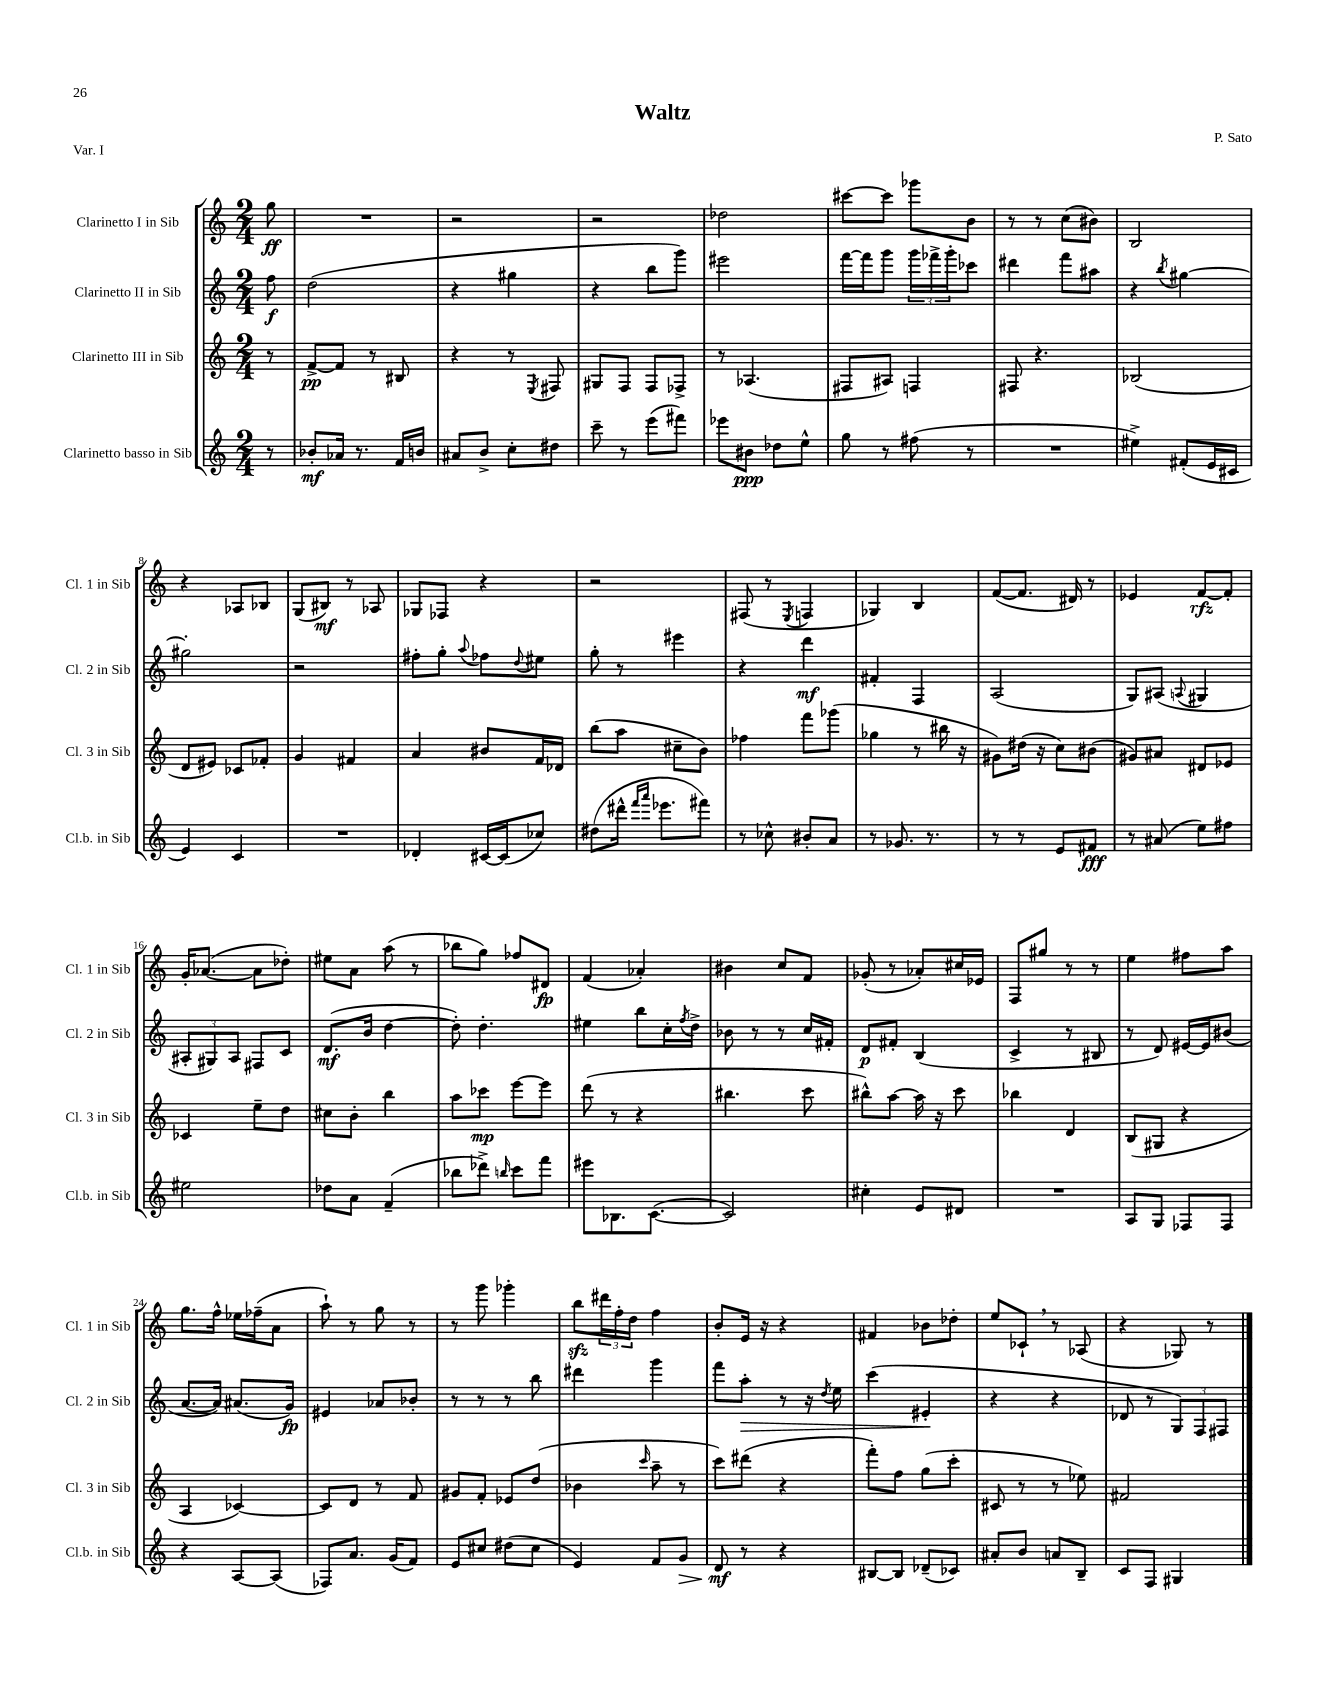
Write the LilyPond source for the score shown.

\header { title = "Waltz" composer = "P. Sato" piece = "Var. I" }
<<
\new StaffGroup <<
\new Staff = "s0" \with { instrumentName = "Clarinetto I in Sib" shortInstrumentName = "Cl. 1 in Sib" } {
    \clef treble \key c \major \numericTimeSignature \time 2/4 \partial 8
    g''8\ff |
    R2 |
    r2 |
    r2 |
    des''2 |
    cis'''8~ cis'''8 ges'''8 b'8 |
    r8 r8 c''8( bis'8) |
    b2 |
    r4 aes8 bes8 |
    g8( bis8\mf) r8 aes8 |
    ges8 fes8 r4 |
    r2 |
    fis8( r8 \acciaccatura { e8 } f4 |
    ges4) b4 |
    f'8~( f'8. dis'16) r8 |
    ees'4 f'8~\rfz f'8-. |
    g'16-. aes'8.~( aes'8 des''8-.) |
    eis''8 a'8 a''8( r8 |
    bes''8 g''8) fes''8 dis'8\fp |
    f'4( aes'4-.) |
    bis'4 c''8 f'8 |
    ges'8-.( r8 aes'8-.) cis''16 ees'16 |
    f8 gis''8 r8 r8 |
    e''4 fis''8 a''8 |
    g''8. f''16-^ ees''16 fes''16--( a'8 |
    a''8-!) r8 g''8 r8 |
    r8 g'''8 ges'''4-. |
    b''8\sfz \tuplet 3/2 { dis'''16 f''16-. d''16 } f''4 |
    b'8-. e'16 r16 r4 |
    fis'4 bes'8 des''8-. |
    e''8 ces'8-! \breathe r8 aes8( |
    r4 ges8) r8 \bar "|." |
}
\new Staff = "s1" \with { instrumentName = "Clarinetto II in Sib" shortInstrumentName = "Cl. 2 in Sib" } {
    \clef treble \key c \major \numericTimeSignature \time 2/4 \partial 8
    f''8\f |
    d''2( |
    r4 gis''4 |
    r4 b''8 g'''8) |
    eis'''2 |
    f'''16~ f'''16 g'''8 \tuplet 3/2 { g'''16 fes'''16-> g'''16-. } ces'''8 |
    dis'''4 f'''8 ais''8 |
    r4 \acciaccatura { b''8 } gis''4~ |
    gis''2-. |
    r2 |
    fis''8-. g''8-. \appoggiatura { a''8 } fes''8 \appoggiatura { d''8 } eis''8 |
    g''8-. r8 eis'''4 |
    r4 d'''4\mf |
    fis'4-. f4 |
    a2( |
    g8) ais8( \appoggiatura { a8 } gis4 |
    \tuplet 3/2 { ais8-. gis8) ais8 } fis8 c'8 |
    d'8.\mf( b'16 d''4~ |
    d''8-.) d''4.-. |
    eis''4 b''8 c''16-. \acciaccatura { f''8 } d''16-> |
    bes'8 r8 r8 c''16 fis'16-. |
    d'8\p fis'8-. b4( |
    c'4-> r8 bis8 |
    r8 d'8) eis'16~ eis'16 bis'8( |
    a'8.~ a'16) ais'8.( g'16\fp) |
    eis'4 aes'8 bes'8-. |
    r8 r8 r8 b''8 |
    dis'''4 g'''4 |
    f'''8 a''8-.\> r8 r16 \acciaccatura { d''8 } e''16 |
    c'''4( eis'4-.\! |
    r4 r4 |
    des'8 r8 \tuplet 3/2 { g8) f8 fis8 } \bar "|." |
}
\new Staff = "s2" \with { instrumentName = "Clarinetto III in Sib" shortInstrumentName = "Cl. 3 in Sib" } {
    \clef treble \key c \major \numericTimeSignature \time 2/4 \partial 8
    r8 |
    f'8~->\pp f'8 r8 bis8 |
    r4 r8 \acciaccatura { e8 } fis8 |
    gis8 f8 f8 fes8-> |
    r8 aes4.( |
    fis8 ais8) f4 |
    fis8 r4. |
    bes2( |
    d'8 eis'8) ces'8 fes'8-. |
    g'4 fis'4 |
    a'4 bis'8 f'16 des'16 |
    b''8( a''8 cis''8-- b'8) |
    fes''4 f'''8 ges'''8( |
    ges''4 r8 bis''16 r16 |
    gis'8) dis''16( r16 c''8) bis'8( |
    gis'8) ais'8 dis'8 ees'8 |
    ces'4 e''8-- d''8 |
    cis''8 b'8-. b''4 |
    a''8 ces'''8\mp e'''8~ e'''8 |
    d'''8( r8 r4 |
    bis''4. c'''8 |
    bis''8-^) a''8~ a''16 r16 c'''8 |
    bes''4 d'4 |
    b8( gis8 r4 |
    a4 ces'4~) |
    ces'8 d'8 r8 f'8 |
    gis'8 f'8-. ees'8 d''8( |
    bes'4 \grace { c'''16 } a''8-- r8 |
    c'''8) dis'''8( r4 |
    f'''8-.) f''8 g''8( c'''8-. |
    cis'8 r8 r8 ees''8) |
    fis'2 \bar "|." |
}
\new Staff = "s3" \with { instrumentName = "Clarinetto basso in Sib" shortInstrumentName = "Cl.b. in Sib" } {
    \clef treble \key c \major \numericTimeSignature \time 2/4 \partial 8
    r8 |
    bes'8-.\mf aes'16 r8. f'16 b'16 |
    ais'8 b'8-> c''8-. dis''8 |
    c'''8-- r8 e'''8( fis'''8) |
    ees'''8 bis'8\ppp des''8 e''8-^ |
    g''8 r8 fis''8( r8 |
    R2 |
    eis''4->) fis'8-.( e'16 cis'16 |
    e'4) c'4 |
    R2 |
    des'4-. cis'16~ cis'16( ces''8) |
    dis''8( dis'''16-^ \grace { f'''16 a'''16 } ees'''8. fis'''8) |
    r8 ces''8-^ bis'8-. a'8 |
    r8 ges'8. r8. |
    r8 r8 e'8 fis'8\fff |
    r8 ais'8( e''8) fis''8 |
    eis''2 |
    des''8 a'8 f'4--( |
    bes''8 des'''8->) \grace { b''16 } c'''8 f'''8 |
    eis'''8 bes8. c'8.~( |
    c'2) |
    cis''4-. e'8 dis'8 |
    R2 |
    a8 g8 fes8 fes8 |
    r4 a8~ a8( |
    fes8) a'8. g'16( f'8) |
    e'8 cis''8 dis''8( cis''8 |
    e'4) f'8 g'8\> |
    d'8\mf\! r8 r4 |
    bis8~ bis8 des'8--( ces'8) |
    ais'8-. b'8 a'8 b8-- |
    c'8 f8 gis4 \bar "|." |
}
>>
>>
